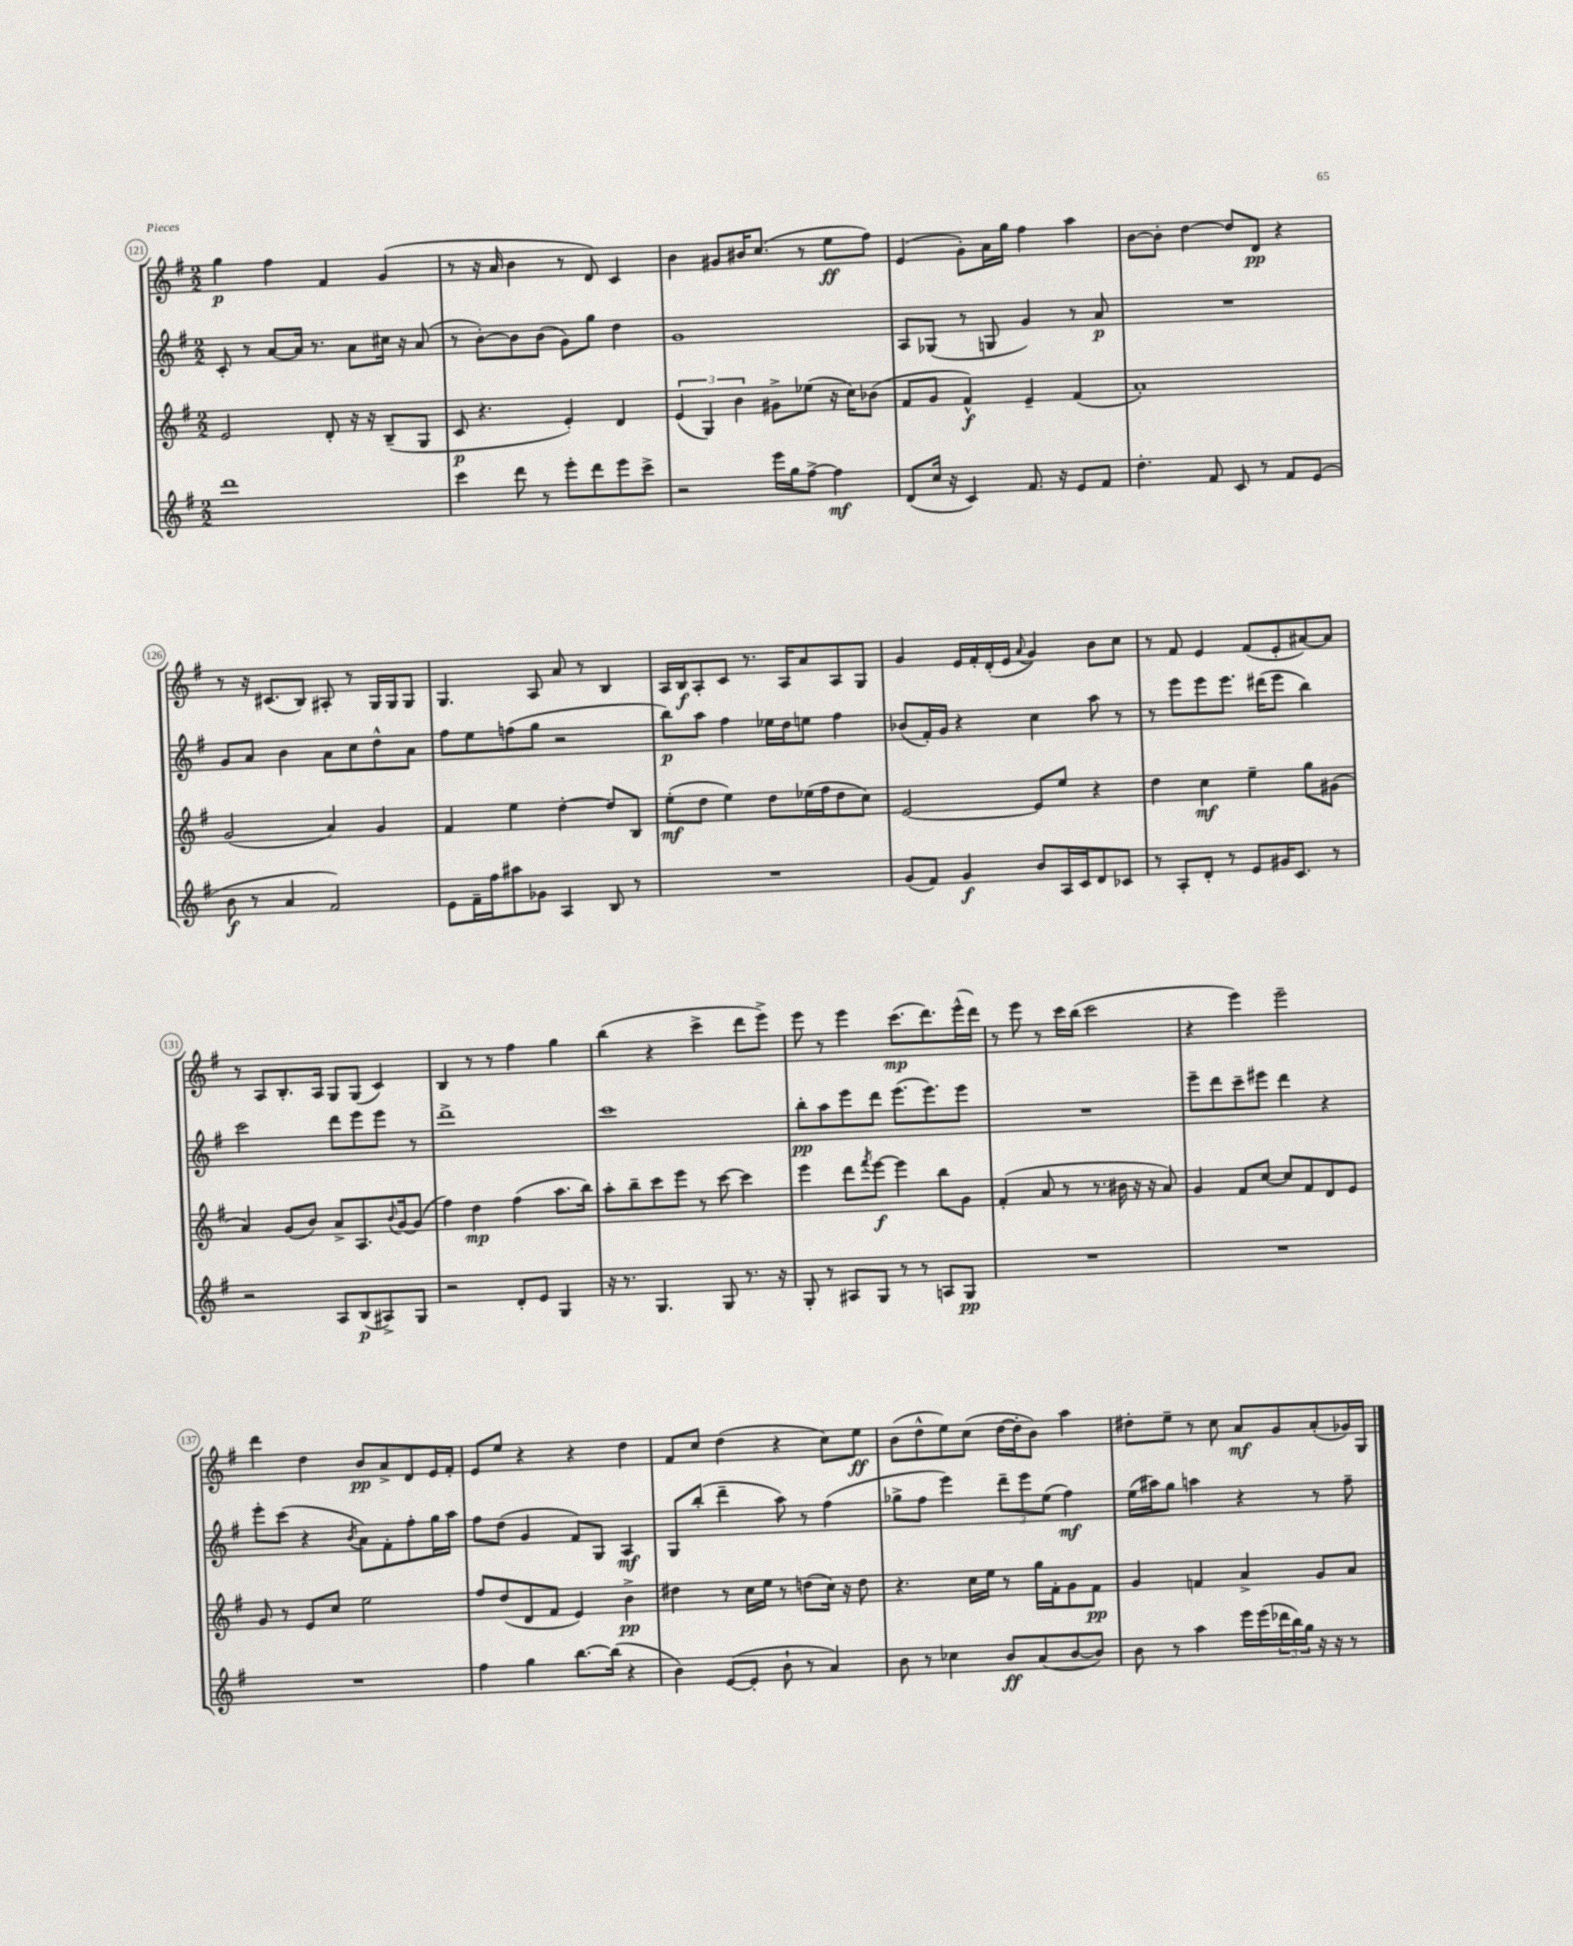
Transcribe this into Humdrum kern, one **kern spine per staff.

**kern	**dynam	**kern	**dynam	**kern	**dynam	**kern	**dynam
*part4	*part4	*part3	*part3	*part2	*part2	*part1	*part1
*staff4	*staff4	*staff3	*staff3	*staff2	*staff2	*staff1	*staff1
*clefG2	*	*clefG2	*	*clefG2	*	*clefG2	*
*k[f#]	*	*k[f#]	*	*k[f#]	*	*k[f#]	*
*M2/2	*	*M2/2	*	*M2/2	*	*M2/2	*
=121	=121	=121	=121	=121	=121	=121	=121
1ddd	.	2e/	.	8c'/	.	4gg\	p
.	.	.	.	8r	.	.	.
.	.	.	.	[8a/L	.	4ff#\	.
.	.	.	.	16a/Jk]	.	.	.
.	.	.	.	8.r	.	.	.
.	.	8d'/	.	.	.	4f#/	.
.	.	16r	.	8a\L	.	.	.
.	.	16r	.	.	.	.	.
.	.	(8B~/L	.	16cc#X\Jk	.	(4g/	.
.	.	.	.	16r	.	.	.
.	.	8G/J	.	(8a/	.	.	.
=122	=122	=122	=122	=122	=122	=122	=122
4ccc\	.	8c/	p	8r	.	8r	.
.	.	4.r	.	[8b'\L)	.	16r	.
.	.	.	.	.	.	16a/	.
8ddd\	.	.	.	8b\]	.	4b\	.
8r	.	.	.	(8b\J	.	.	.
8eee'\L	.	4e'/)	.	8g\L)	.	8r	.
8ddd\	.	.	.	8gg\J	.	8d/)	.
8eee\	.	4d/	.	4dd\	.	4c/	.
8ccc^\J	.	.	.	.	.	.	.
=123	=123	=123	=123	=123	=123	=123	=123
2r	.	(6e/	.	1g	.	4b\	.
.	.	6G/)	.	.	.	.	.
.	.	.	.	.	.	8g#X/L	.
.	.	6b\	.	.	.	.	.
.	.	.	.	.	.	16b#X/K	.
.	.	.	.	.	.	(8.cc/J	.
16eee\LL	.	8g#X^\L	.	.	.	.	.
16gg\J	.	.	.	.	.	.	.
[8ff#^\J	.	(8ee-X\J	.	.	.	8r	.
4ff#\]	mf	16r	.	.	.	8ee\L	ff
.	.	16cc\KL)	.	.	.	.	.
.	.	(8b-X\J	.	.	.	8ff#\J)	.
=124	=124	=124	=124	=124	=124	=124	=124
(8d/L	.	8f#/L	.	8A/L	.	(4e/	.
16cc/Jk	.	8g/J	.	(8G-X/J	.	.	.
16r	.	.	.	.	.	.	.
4c/)	.	4f#^^/)	f	8r	.	8g'\L)	.
.	.	.	.	8Gn/	.	16a\L	.
.	.	.	.	.	.	16gg\JJ	.
8.f#/	.	4e~/	.	4g/)	.	4ff#\	.
16r	.	.	.	.	.	.	.
8e/L	.	(4f#/	.	8r	.	4aa\	.
8f#/J	.	.	.	8a/	p	.	.
=125	=125	=125	=125	=125	=125	=125	=125
4.dd'\	.	1a')	.	1r	.	[8b\L	.
.	.	.	.	.	.	8b'\J]	.
.	.	.	.	.	.	[4dd\	.
8f#/	.	.	.	.	.	.	.
8c/	.	.	.	.	.	8dd/L]	.
8r	.	.	.	.	.	8d/J	pp
8f#/L	.	.	.	.	.	4r	.
(8e/J	.	.	.	.	.	.	.
!!LO:LB:g=z
=126	=126	=126	=126	=126	=126	=126	=126
8b\	f	(2g/	.	8g/L	.	8r	.
8r	.	.	.	8a/J	.	16r	.
.	.	.	.	.	.	(8.c#X/L	.
4a/	.	.	.	4b\	.	.	.
.	.	.	.	.	.	8B/J)	.
2f#/)	.	4a/)	.	8a\L	.	8A#X'/	.
.	.	.	.	8cc\	.	8r	.
.	.	4g/	.	8dd^^\	.	16G/LL	.
.	.	.	.	.	.	16G/J	.
.	.	.	.	8a\J	.	8G/J	.
=127	=127	=127	=127	=127	=127	=127	=127
8e\L	.	4f#/	.	8ff#\L	.	4.G/	.
16f#~\L	.	.	.	8ee\	.	.	.
16ff#\J	.	.	.	.	.	.	.
8aa#X\	.	4ee\	.	(8ffn\	.	.	.
8g-X\J	.	.	.	8gg\J	.	8A/	.
4A/	.	[4dd'\	.	2r	.	8a/	.
.	.	.	.	.	.	8r	.
8B/	.	8dd/L]	.	.	.	4B/	.
8r	.	8B/J	.	.	.	.	.
=128	=128	=128	=128	=128	=128	=128	=128
1r	.	(8ee'\L	mf	8bb\L)	p	16A/LL	.
.	.	.	.	.	.	16B/J	f
.	.	8dd\J	.	8aa\J	.	8A'/	.
.	.	4ee\)	.	4ff#\	.	8c/J	.
.	.	.	.	.	.	8.r	.
.	.	8dd\L	.	16ee-X\LL	.	.	.
.	.	.	.	16dd\J	.	16A/KL	.
.	.	(16ee-X\L	.	8een\J	.	8a/	.
.	.	16ff#\J	.	.	.	.	.
.	.	8dd\	.	4ff#\	.	8A/	.
.	.	8cc\J)	.	.	.	8G/J	.
=129	=129	=129	=129	=129	=129	=129	=129
(8g/L	.	[2e/	.	(8b-X/L	.	4g/	.
8f#/J)	.	.	.	16f#'/L)	.	.	.
.	.	.	.	16g/JJ	.	.	.
4g/	f	.	.	4r	.	16e/LL	.
.	.	.	.	.	.	16f#'/	.
.	.	.	.	.	.	(16d'/	.
.	.	.	.	.	.	16e/JJ	.
.	.	.	.	.	.	8qqa/	.
8b/L	.	8e/L]	.	4cc\	.	4g/)	.
16A/L	.	8ee/J	.	.	.	.	.
16c/J	.	.	.	.	.	.	.
8d/	.	4r	.	8aa\	.	8b\L	.
8c-X/J	.	.	.	8r	.	8cc\J	.
=130	=130	=130	=130	=130	=130	=130	=130
8r	.	4dd\	.	8r	.	8r	.
8A'/L	.	.	.	8eee\L	.	8f#/	.
8d'/J	.	4cc\	mf	8eee\	.	4e/	.
8r	.	.	.	8.eee\J	.	.	.
8e/L	.	4ee~\	.	.	.	(8f#/L	.
.	.	.	.	(16ddd#X\KL	.	.	.
16g#X/K	.	.	.	8eee\J	.	8e'/	.
8.c/J	.	.	.	.	.	.	.
.	.	8gg\L	.	4bb\)	.	[8a#X/)	.
8r	.	(8g#X\J	.	.	.	8a#/J]	.
!!LO:LB:g=z
=131	=131	=131	=131	=131	=131	=131	=131
2r	.	4a/)	.	2ccc\	.	8r	.
.	.	.	.	.	.	8A/L	.
.	.	(8g/L	.	.	.	8.B'/	.
.	.	8b/J)	.	.	.	.	.
.	.	.	.	.	.	16A/Jk	.
8A/L	.	8a^/L	.	8ddd\L	.	8G/L	.
(8B/	p	8.A/	.	8eee\	.	(8G/J	.
8A#X^/)	.	.	.	8eee\J	.	4c/)	.
.	.	8qqb/	.	.	.	.	.
.	.	[16g/k	.	.	.	.	.
8G/J	.	(8g/J]	.	8r	.	.	.
=132	=132	=132	=132	=132	=132	=132	=132
2r	.	4ff#\)	.	1ddd^	.	4B/	.
.	.	4dd\	mp	.	.	8r	.
.	.	.	.	.	.	8r	.
8d'/L	.	(4ff#\	.	.	.	4ff#\	.
8e/J	.	.	.	.	.	.	.
4G/	.	8.aa\L	.	.	.	4gg\	.
.	.	16bb\Jk)	.	.	.	.	.
=133	=133	=133	=133	=133	=133	=133	=133
16r	.	8aa'\L	.	1ccc	.	(4bb\	.
8.r	.	.	.	.	.	.	.
.	.	8bb~\	.	.	.	.	.
4.G/	.	8ccc\	.	.	.	4r	.
.	.	8eee\J	.	.	.	.	.
.	.	8r	.	.	.	4ccc^\	.
8G/	.	[8ccc\	.	.	.	.	.
8.r	.	4ccc\]	.	.	.	8ddd\L	.
.	.	.	.	.	.	8eee^\J)	.
16r	.	.	.	.	.	.	.
=134	=134	=134	=134	=134	=134	=134	=134
8G'/	.	4eee\	.	8bb'\L	pp	8eee\	.
8r	.	.	.	8aa\	.	8r	.
8A#X/L	.	8ddd\L	.	8eee\	.	4eee\	.
.	.	8qfff#/	.	.	.	.	.
8G/J	.	[8eee\J	f	8ddd\J	.	.	.
8r	.	4eee\]	.	(8.eee\L	.	(8.ccc\L	mp
8r	.	.	.	.	.	.	.
.	.	.	.	8.eee\)	.	8.ddd\)	.
8An/L	.	8bb\L	.	.	.	.	.
8G/J	pp	8g\J	.	8eee\J	.	(16eee^^\L	.
.	.	.	.	.	.	16ddd\JJ)	.
=135	=135	=135	=135	=135	=135	=135	=135
1r	.	(4f#'/	.	1r	.	8r	.
.	.	.	.	.	.	8eee\	.
.	.	8a/	.	.	.	8r	.
.	.	8r	.	.	.	16ccc\LL	.
.	.	.	.	.	.	(16bb\JJ	.
.	.	8.r	.	.	.	2ccc\	.
.	.	16b#X\	.	.	.	.	.
.	.	16r	.	.	.	.	.
.	.	16r	.	.	.	.	.
.	.	8a/)	.	.	.	.	.
=136	=136	=136	=136	=136	=136	=136	=136
1r	.	4g/	.	8eee~\L	.	4r	.
.	.	.	.	8ddd\	.	.	.
.	.	8f#/L	.	8ccc~\	.	4eee\)	.
.	.	[8cc/J	.	8eee#X\J	.	.	.
.	.	8cc/L]	.	4ddd\	.	2eee~\	.
.	.	8f#/	.	.	.	.	.
.	.	8d/	.	4r	.	.	.
.	.	8e/J	.	.	.	.	.
!!LO:LB:g=z
=137	=137	=137	=137	=137	=137	=137	=137
1r	.	8g/	.	8eee'\L	.	4ddd\	.
.	.	8r	.	(8ccc\J	.	.	.
.	.	8e/L	.	4r	.	4dd\	.
.	.	8cc/J	.	.	.	.	.
.	.	.	.	8qb/	.	.	.
.	.	2ee\	.	8a\L)	.	8b/L	pp
.	.	.	.	8f#'\	.	8a^/	.
.	.	.	.	8ff#'\	.	8d/	.
.	.	.	.	16gg\L	.	16e/L	.
.	.	.	.	16aa\JJ	.	16f#'/JJ	.
=138	=138	=138	=138	=138	=138	=138	=138
4ff#\	.	8ff#/L	.	8ff#\L	.	8e/L	.
.	.	(8dd/	.	(8dd\J	.	8ee/J	.
4gg\	.	8d/	.	4g/	.	4r	.
.	.	8f#/J	.	.	.	.	.
[8.bb\L	.	4e/)	.	8f#/L)	.	4r	.
.	.	.	.	8G/J	.	.	.
(16bb\Jk]	.	.	.	.	.	.	.
4r	.	4b^\	pp	4A/	mf	4dd\	.
=139	=139	=139	=139	=139	=139	=139	=139
4b\)	.	4dd#X\	.	8G/L	.	8f#/L	.
.	.	.	.	(8bb'/J	.	8cc/J	.
([8e/L	.	8r	.	4ddd~\	.	(4dd\	.
8e'/J]	.	16cc\LL	.	.	.	.	.
.	.	16ee\JJ	.	.	.	.	.
8b`\	.	8r	.	8aa\)	.	4r	.
8r	.	(8ddn\L	.	8r	.	.	.
4a/)	.	16cc\Jk)	.	(4ff#\	.	8cc\L)	.
.	.	16r	.	.	.	.	.
.	.	8dd\	.	.	.	8ee\J	ff
=140	=140	=140	=140	=140	=140	=140	=140
8b\	.	4.r	.	8gg-X^\L	.	(8b\L	.
8r	.	.	.	8ff#\J	.	8dd^^\	.
4cc-X\	.	.	.	4eee\)	.	8ee\)	.
.	.	16cc\LL	.	.	.	(8cc\J	.
.	.	16ee\JJ	.	.	.	.	.
8b/L	ff	8r	.	12ddd~\L	.	[16dd\LL	.
.	.	.	.	.	.	16dd'\J]	.
.	.	.	.	12eee\	.	.	.
(8a/	.	16gg\LL	.	.	.	8b\J)	.
.	.	.	.	(12ee\J	.	.	.
.	.	16f#'\J	.	.	.	.	.
[8b/	.	8g\	.	4ff#\)	mf	4aa\	.
8b/J])	.	8f#\J	pp	.	.	.	.
=141	=141	=141	=141	=141	=141	=141	=141
8b\	.	4g/	.	(16ee\LL	.	8dd#X'\L	.
.	.	.	.	16aa#X\J)	.	.	.
8r	.	.	.	8gg\J	.	8ee~\J	.
4aa\	.	4fn/	.	4aan\	.	8r	.
.	.	.	.	.	.	8cc\	.
16eee\LL	.	4a^/	.	4r	.	8a/L	mf
(16eee\	.	.	.	.	.	.	.
24ddd-X\	.	.	.	.	.	8g/	.
24bb\)	.	.	.	.	.	.	.
24gg\JJ	.	.	.	.	.	.	.
16r	.	8g/L	.	8r	.	(8a'/	.
16r	.	.	.	.	.	.	.
8r	.	8a/J	.	8ff#~\	.	16g-X/L)	.
.	.	.	.	.	.	16G/JJ	.
==	==	==	==	==	==	==	==
*-	*-	*-	*-	*-	*-	*-	*-
